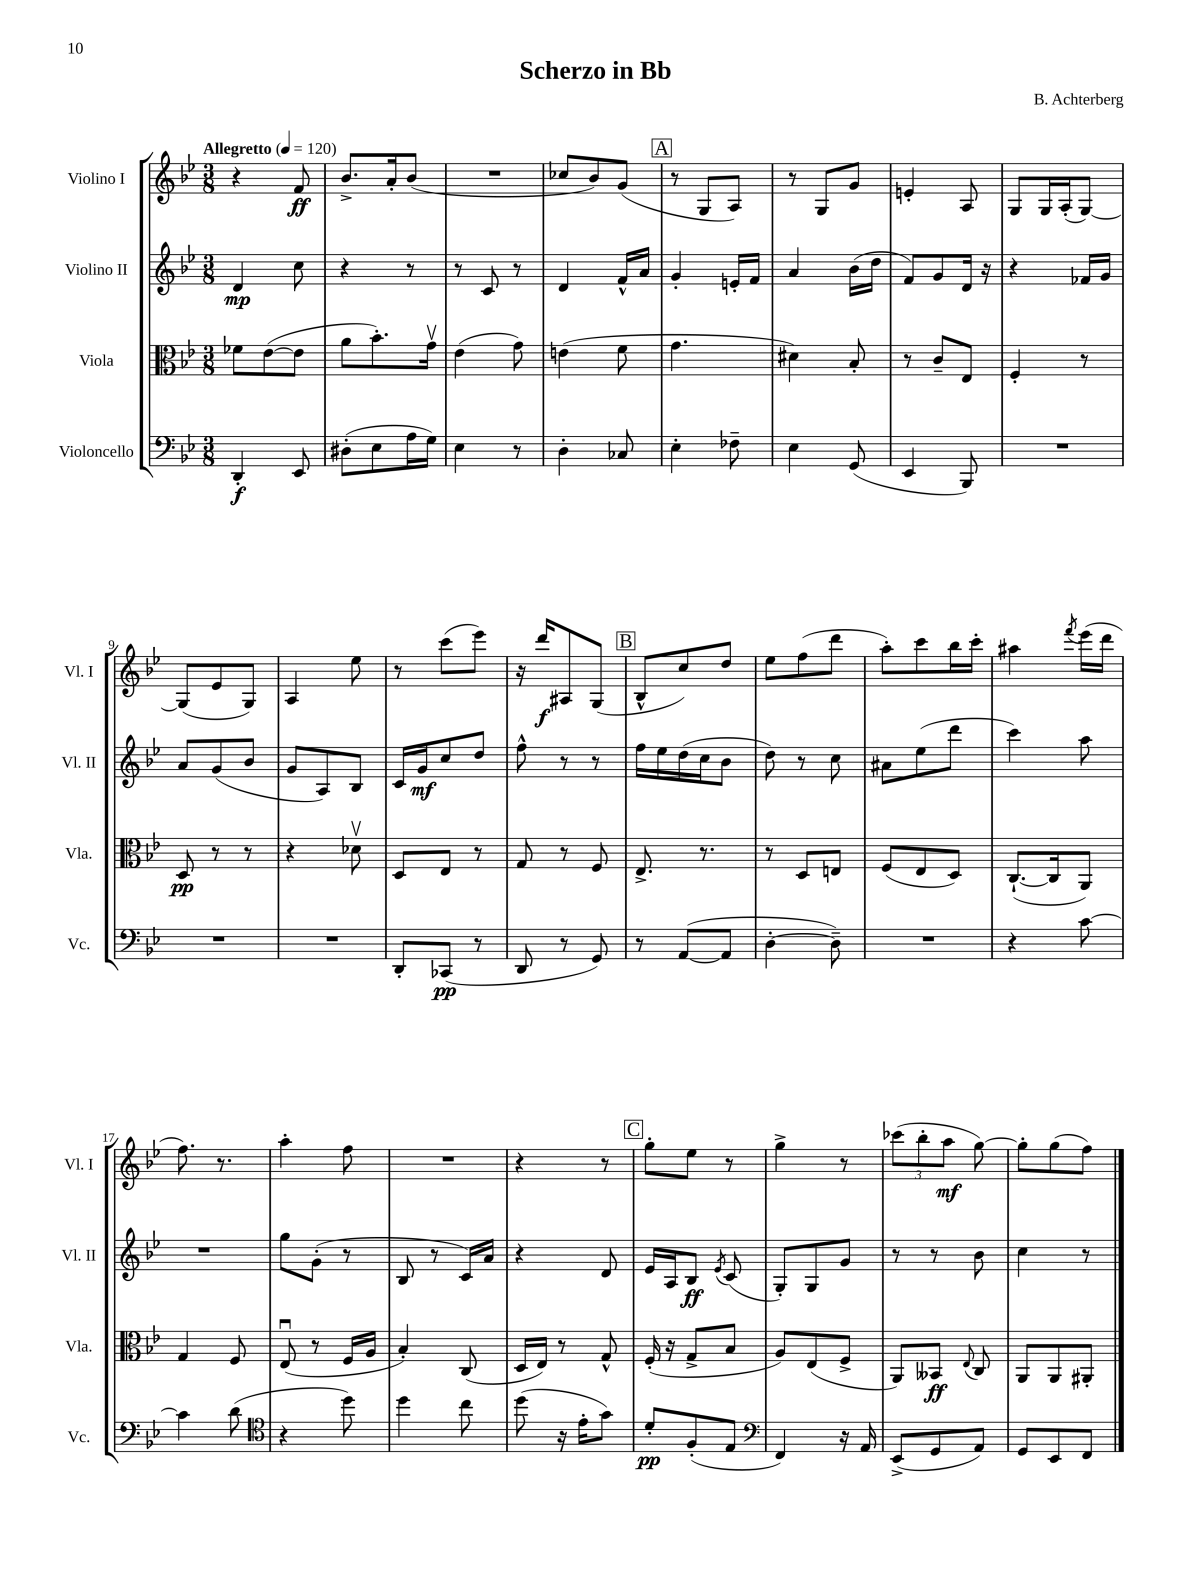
\header { title = "Scherzo in Bb" composer = "B. Achterberg" }
<<
\new StaffGroup <<
\new Staff = "s0" \with { instrumentName = "Violino I" shortInstrumentName = "Vl. I" } {
    \clef treble \key bes \major \numericTimeSignature \time 3/8 \tempo "Allegretto" 4 = 120
    \autoBeamOff r4 f'8\ff |
    bes'8.[-> a'16-. bes'8]( |
    R4. |
    ces''8[ bes'8) g'8]( |
    \mark \markup { \box "A" } r8 g8[ a8]) |
    r8 g8[ g'8] |
    e'4-. a8 |
    g8[ g16 a16-.( g8]~) |
    g8[( ees'8 g8]) |
    a4 ees''8 |
    r8 c'''8[( ees'''8]) |
    r16 d'''16[\f ais8 g8]( |
    \mark \markup { \box "B" } bes8[-^ c''8) d''8] |
    ees''8[ f''8( d'''8] |
    a''8[-.) c'''8 bes''16 c'''16]-. |
    ais''4 \acciaccatura { f'''8 } ees'''16[( d'''16] |
    f''8.) r8. |
    a''4-. f''8 |
    R4. |
    r4 r8 |
    \mark \markup { \box "C" } g''8[-. ees''8] r8 |
    g''4-> r8 |
    \tuplet 3/2 { ces'''8[( bes''8-. a''8]\mf } g''8~) |
    g''8[-. g''8( f''8]) \bar "|." |
}
\new Staff = "s1" \with { instrumentName = "Violino II" shortInstrumentName = "Vl. II" } {
    \clef treble \key bes \major \numericTimeSignature \time 3/8
    \autoBeamOff d'4\mp c''8 |
    r4 r8 |
    r8 c'8 r8 |
    d'4 f'16[-^ a'16] |
    \mark \markup { \box "A" } g'4-. e'16[-. f'16] |
    a'4 bes'16[( d''16] |
    f'8[) g'8 d'16] r16 |
    r4 fes'16[ g'16] |
    a'8[ g'8( bes'8] |
    g'8[ a8) bes8] |
    c'16[ g'16\mf c''8 d''8] |
    f''8-^ r8 r8 |
    \mark \markup { \box "B" } f''16[ ees''16 d''16( c''16 bes'8] |
    d''8) r8 c''8 |
    ais'8[ ees''8( d'''8] |
    c'''4) a''8 |
    R4. |
    g''8[ g'8]-.( r8 |
    bes8 r8 c'16[) a'16] |
    r4 d'8 |
    \mark \markup { \box "C" } ees'16[ a16 bes8]\ff \acciaccatura { ees'8 } c'8( |
    g8[-.) g8 g'8] |
    r8 r8 bes'8 |
    c''4 r8 \bar "|." |
}
\new Staff = "s2" \with { instrumentName = "Viola" shortInstrumentName = "Vla." } {
    \clef alto \key bes \major \numericTimeSignature \time 3/8
    \autoBeamOff fes'8[ ees'8~( ees'8] |
    a'8[ bes'8.-.) g'16]\upbow |
    ees'4( g'8) |
    e'4( f'8 |
    \mark \markup { \box "A" } g'4. |
    dis'4) bes8-. |
    r8 c'8[-- ees8] |
    f4-. r8 |
    d8\pp r8 r8 |
    r4 des'8\upbow |
    d8[ ees8] r8 |
    g8 r8 f8 |
    \mark \markup { \box "B" } ees8.-> r8. |
    r8 d8[ e8] |
    f8[( ees8 d8]) |
    c8.[~-!( c16 a,8]) |
    g4 f8 |
    ees8\downbow( r8 f16[ a16] |
    bes4-.) c8( |
    d16[ ees16]) r8 g8-^ |
    \mark \markup { \box "C" } f16-.( r16 g8[-> bes8] |
    a8[) ees8( f8]-> |
    a,8[) beses,8]\ff \appoggiatura { ees8 } c8 |
    a,8[ a,8 ais,8]-. \bar "|." |
}
\new Staff = "s3" \with { instrumentName = "Violoncello" shortInstrumentName = "Vc." } {
    \clef bass \key bes \major \numericTimeSignature \time 3/8
    \autoBeamOff d,4-.\f ees,8 |
    dis8[-.( ees8 a16 g16]) |
    ees4 r8 |
    d4-. ces8 |
    \mark \markup { \box "A" } ees4-. fes8-- |
    ees4 g,8( |
    ees,4 bes,,8) |
    R4. |
    R4. |
    R4. |
    d,8[-. ces,8]\pp( r8 |
    d,8 r8 g,8) |
    \mark \markup { \box "B" } r8 a,8[~( a,8] |
    d4~-. d8--) |
    R4. |
    r4 c'8~ |
    c'4 d'8( |
    \clef tenor r4 d''8) |
    d''4 c''8 |
    d''8( r16 ees'16[-. g'8]) |
    \mark \markup { \box "C" } d'8[-.\pp f8-.( ees8] |
    \clef bass f,4) r16 a,16 |
    ees,8[->( g,8 a,8]) |
    g,8[ ees,8 f,8] \bar "|." |
}
>>
>>
